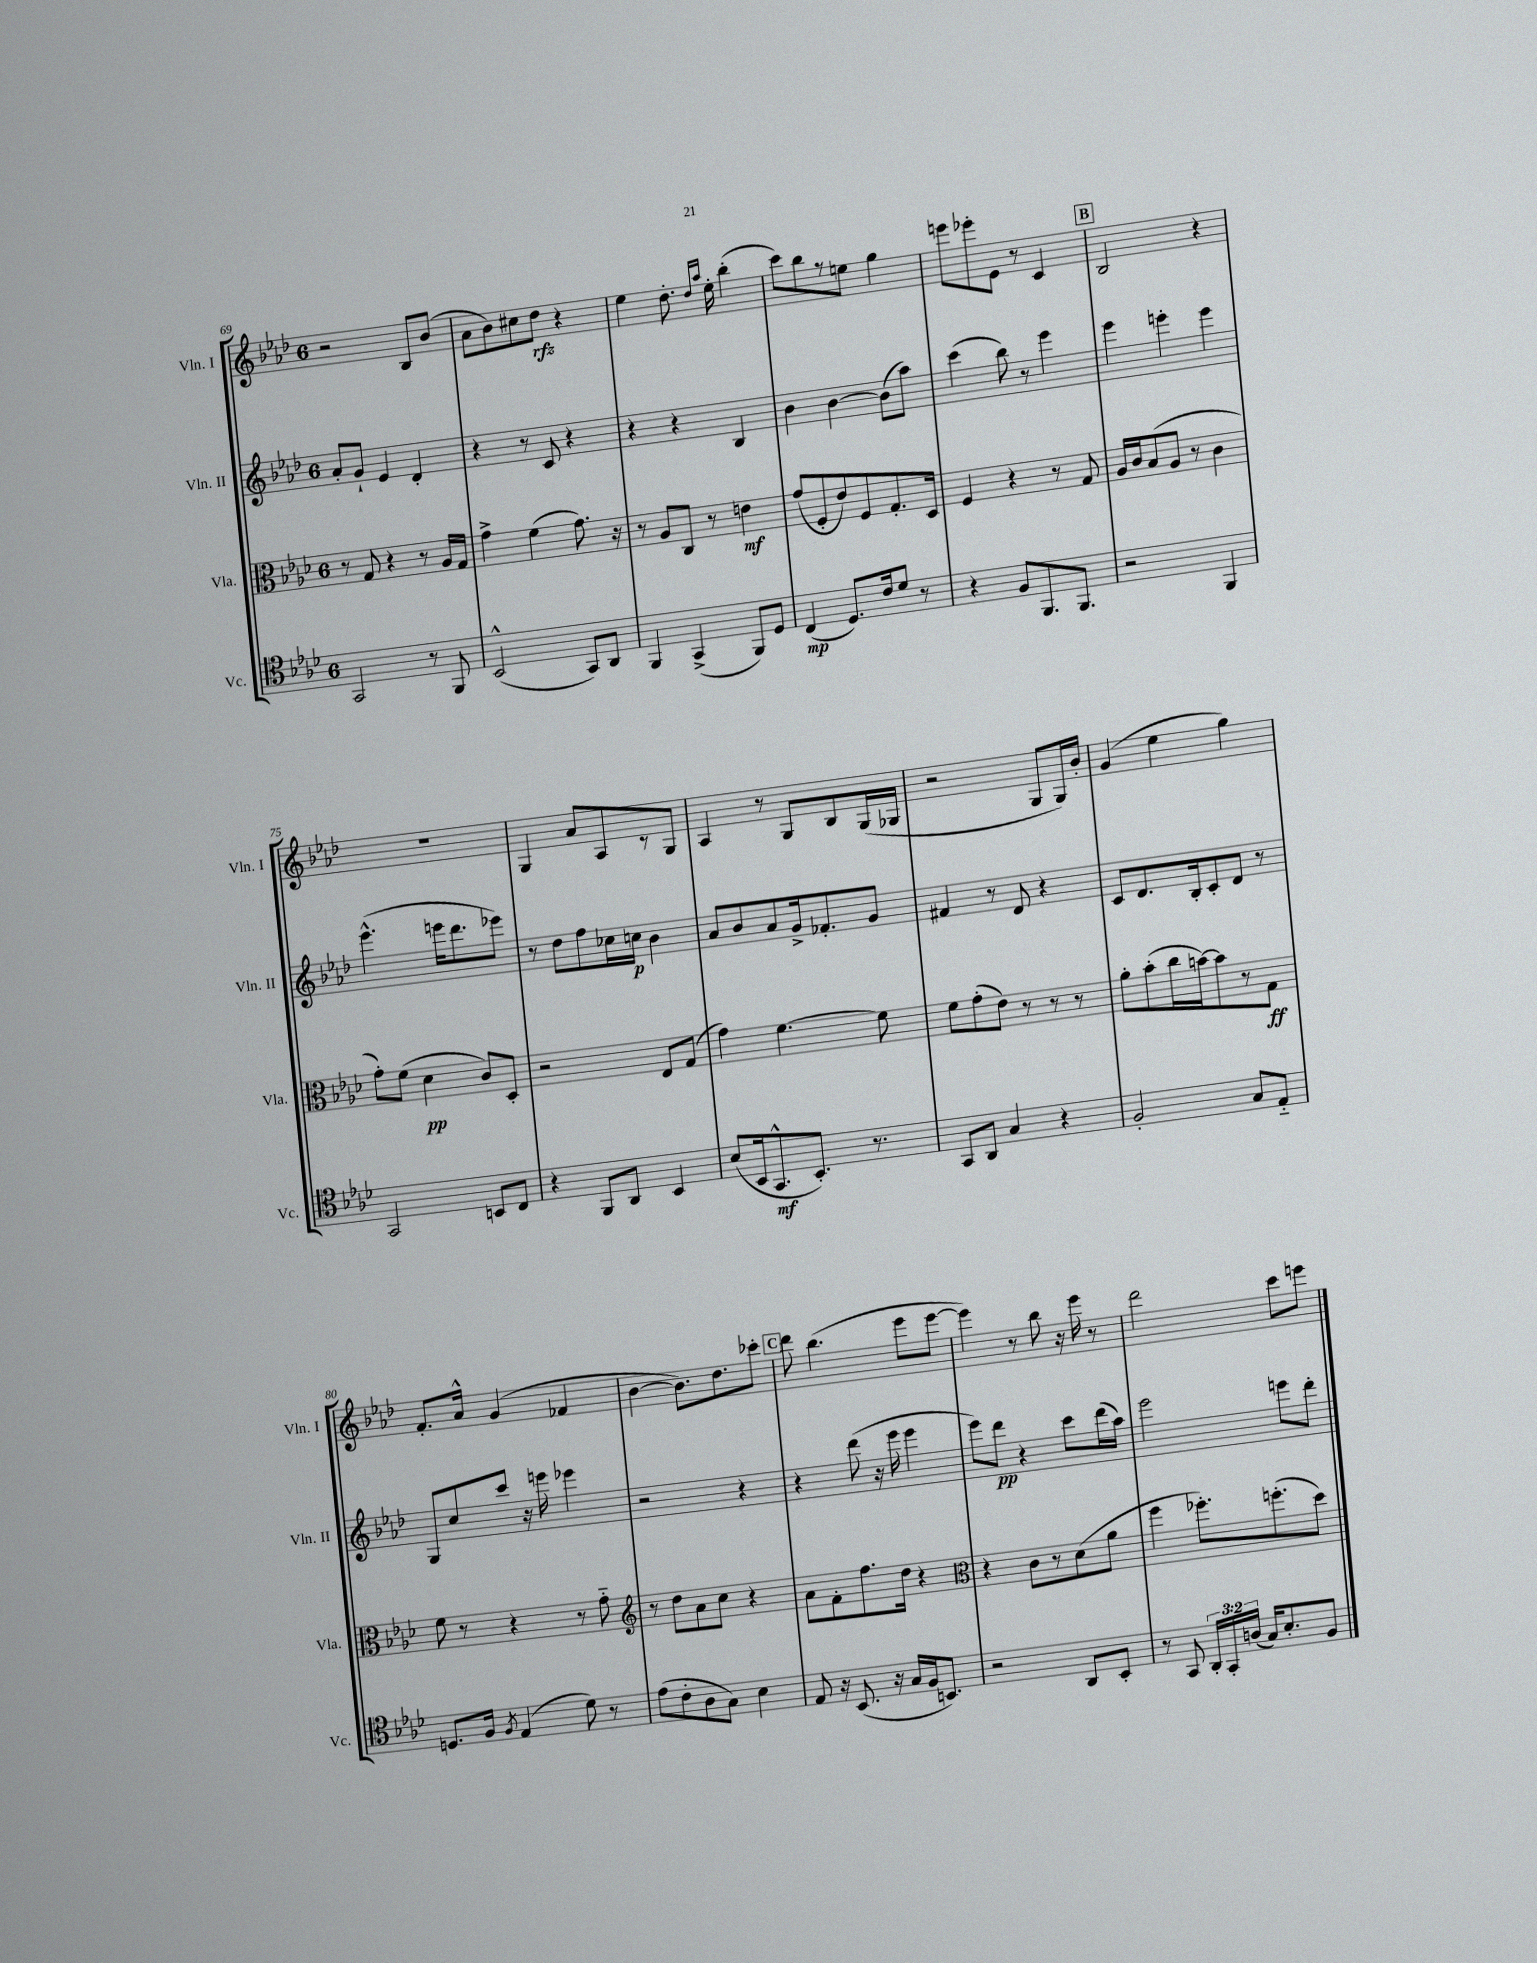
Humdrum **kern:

**kern	**kern	**kern	**kern
*staff4	*staff3	*staff2	*staff1
*clefC4	*clefC3	*clefG2	*clefG2
*k[b-e-a-d-]	*k[b-e-a-d-]	*k[b-e-a-d-]	*k[b-e-a-d-]
*M6/8	*M6/8	*M6/8	*M6/8
2GG/	8r	8a-'/L	2r
.	8G/	8g`/J	.
.	4r	4e-/	.
8r	8r	4d-'/	8B-/L
8FF/	16A-/LL	.	(8b-/J
.	16G/JJ	.	.
=	=	=	=
(2BB-^^/	4g^\	4r	8a-\L
.	.	.	8b-\)
.	(4f\	8r	8cc#\
.	.	8c/	8dd-\J
8GG/L)	8.g\)	4r	4r
8AA-/J	.	.	.
.	16r	.	.
=	=	=	=
4FF/	8r	4r	4ee-\
.	8A-/L	.	.
(4GG^/	8C/J	4r	8.dd-'\
.	8r	.	.
.	.	.	16qqdd-/LL
.	.	.	16qqaa-/JJ
.	.	.	16ee-'\
8FF/L)	4e\	4B-/	(4bb-'\
8D-/J	.	.	.
=	=	=	=
(4C/	(8g/L	4b-\	8ccc\L)
.	8F'/	.	8bb-\
8.D-/L)	8e-/)	[4b-\	8r
.	8F/	.	8ee\J
16c/k	.	.	.
8d-/J	8.G'/	(8b-\]L	4gg\
8r	.	8aa-\J)	.
.	16D-/Jk	.	.
=	=	=	=
4r	4F/	(4ccc\	8eee\L
.	.	.	8eee-'\
8F/L	4r	8bb-\)	8e-\J
8.FF/	.	8r	8r
.	8r	4eee-\	4c/
8.FF/J	.	.	.
.	8G/	.	.
=	=	=	=
2r	16A-/LL	4eee-\	2B-/
.	16c/J	.	.
.	(8B-/	.	.
.	8A-/J	4eee'\	.
.	8r	.	.
4FF/	4c\	4eee\	4r
=	=	=	=
2GG/	8g'\L)	(4.eee-^^\	2.r
.	(8f\J	.	.
.	4d-\	.	.
.	.	16eee\LK	.
.	.	8.ddd-\	.
8BB/L	8c/L)	.	.
8C/J	8D-'/J	8eee-\J)	.
=	=	=	=
4r	2r	8r	4G/
.	.	8dd-\L	.
8FF/L	.	8ff\	8a-/L
8AA-/J	.	16cc-\L	8A-/
.	.	16cc\JJ	.
4BB-/	8E-/L	4b-\	8r
.	(8G/J	.	8G/J
=	=	=	=
(8B-/L	4g\)	8a-/L	4A-/
16BB-/k	.	8b-/	.
8.GG^^/	.	.	.
.	[4.f\	8a-/	8r
8.BB-'/J)	.	16g^/k	8G/L
.	.	8.f-'/	.
.	.	.	8B-/
8.r	.	.	.
.	8f\]	8g/J	(16G/L
.	.	.	16G-/JJ
=	=	=	=
8GG/L	8f\L	4f#/	2r
8AA-/J	(8g'\	.	.
4G/	8e-\J)	8r	.
.	8r	8d-/	.
4r	8r	4r	8G/L
.	8r	.	16G/L)
.	.	.	16b-'/JJ
=	=	=	=
2F'/	8a-'\L	8c/L	(4g/
.	(8b-'\	8.d-/	.
.	16cc\L	.	4ee-\
.	[16b\J)	16B-'/k	.
.	8b\]	8c'/	.
8G/L	8r	8d-/J	4gg\)
8E-'~/J	8G\J	8r	.
=	=	=	=
8.D/L	8f\	8G/L	8.f'/L
.	8r	8cc/	.
16F/Jk	.	.	16a-^^/Jk
8qF/	.	.	.
(4E-/	4r	8ccc/J	(4g/
.	.	16r	.
.	.	16eee\	.
8d-\)	8r	4eee-\	4f-/
8r	8g'~\	.	.
=	=	=	=
*	*clefG2	*	*
(8e-\L	8r	2r	[4b-\
8c'\	8dd-\L	.	.
8A-\	8a-\	.	8.b-\]L)
8G\J)	8cc\J	.	.
.	.	.	8.dd-\
4B-\	4r	4r	.
.	.	.	8ccc-'\J
=	=	=	=
8E-/	8a-\L	4r	8ddd-\
16r	8f'\	.	(4.bb-\
(8.BB-/	.	.	.
.	8.ff\	(8ddd-\	.
16r	.	16r	.
16G/LL	16dd-\Jk	16eee-\	.
16F/J	4r	4eee-\	8eee-\L
8.BB/J)	.	.	.
.	.	.	[8eee-\J
=	=	=	=
*	*clefC3	*	*
2r	4r	8eee-\L)	4eee-\])
.	.	8ddd-\J	.
.	8c\L	4r	8r
.	8r	.	8bb-\
8AA-/L	(8d-\	8ccc\L	16r
.	.	.	16eee-\
8BB-'/J	8a-\J	(16ddd-\L	8r
.	.	16aa-\JJ)	.
=	=	=	=
8r	4ff\	2eee-\	2ddd-\
8GG/	.	.	.
24AA-'/LL	8.ff-'\L)	.	.
24GG'/	.	.	.
(24A/JJ	.	.	.
16G/LK)	.	.	.
8.B-'/	(8.ff'\	.	.
.	.	8eee\L	8ccc\L
8F/J	8dd-\J)	8ddd-'\J	8eee\J
==	==	==	==
*-	*-	*-	*-
